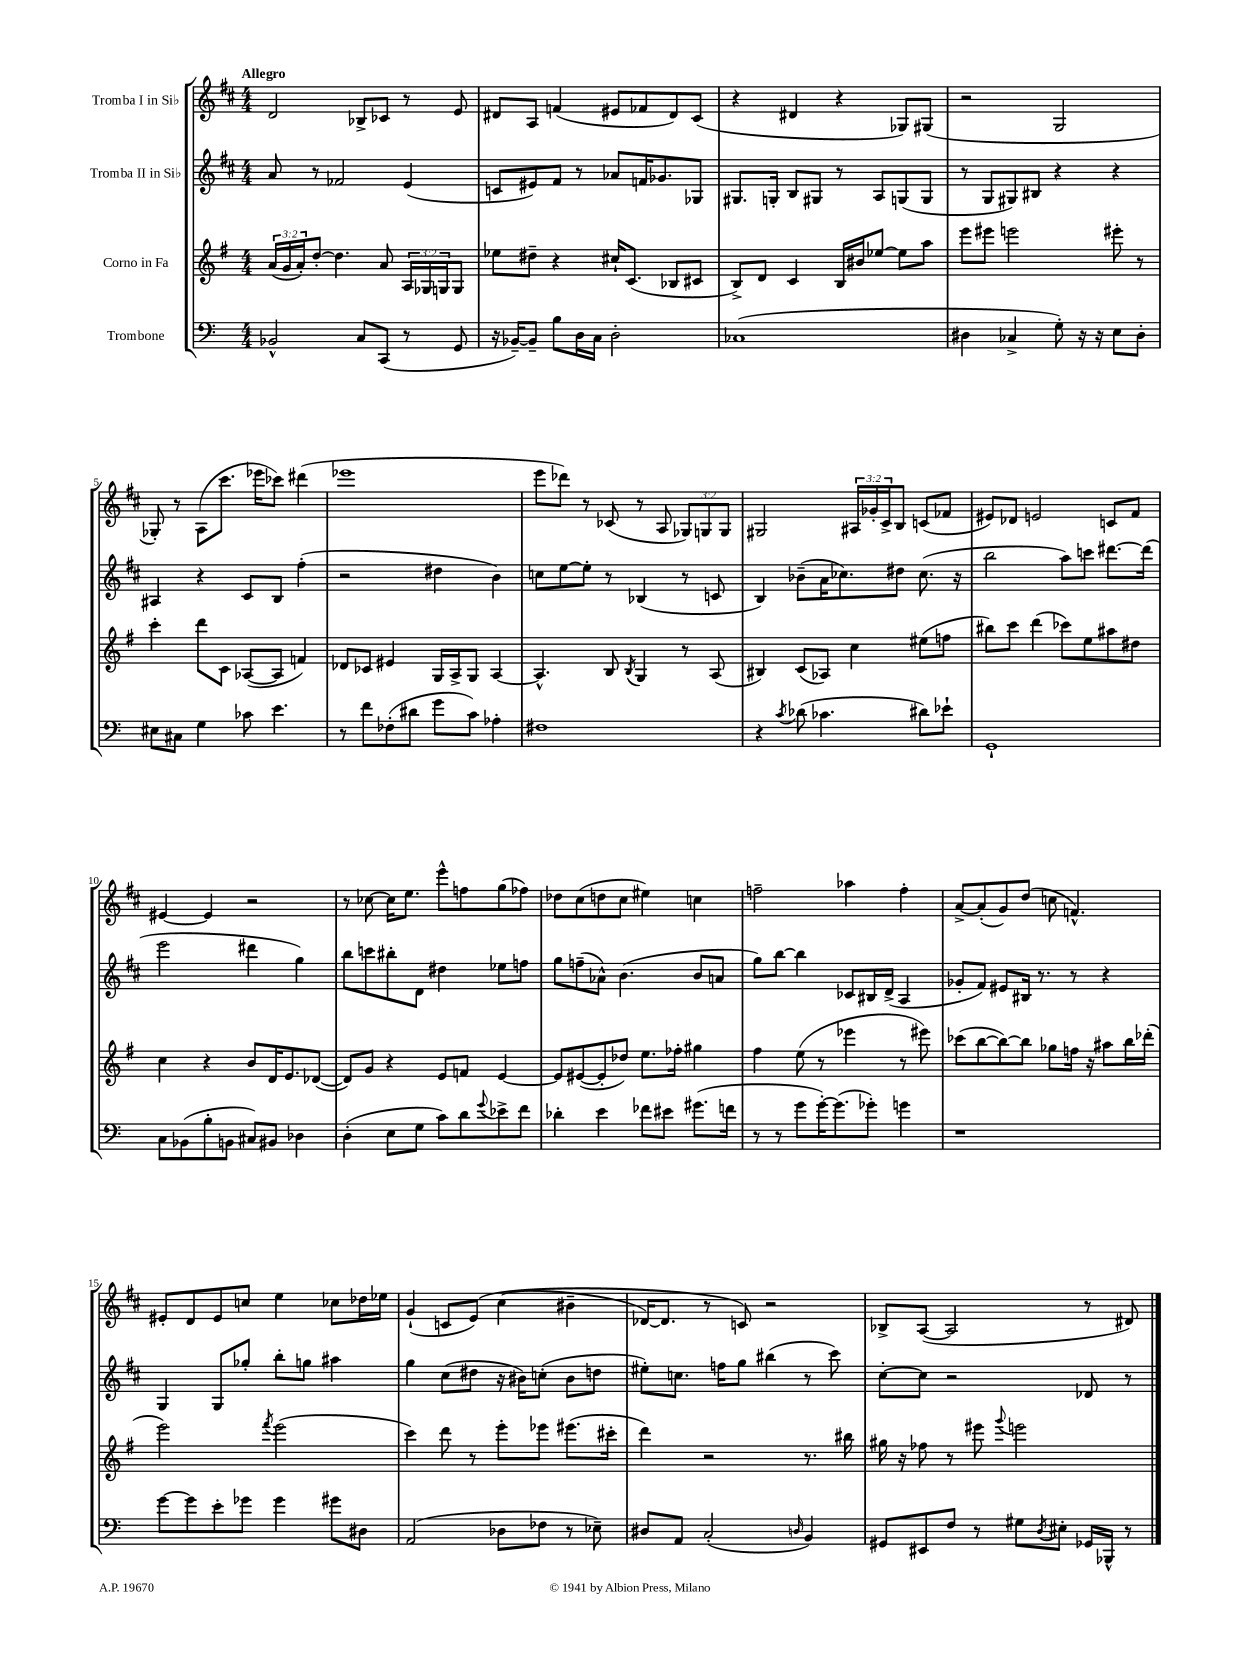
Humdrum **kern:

**kern	**kern	**kern	**kern
*staff4	*staff3	*staff2	*staff1
*clefF4	*clefG2	*clefG2	*clefG2
*k[]	*k[f#]	*k[f#c#]	*k[f#c#]
*M4/4	*M4/4	*M4/4	*M4/4
2BB-^^	(24a	8a	2d
.	24g	.	.
.	24a')	.	.
.	[8dd'	8r	.
.	4.dd]	2f-	.
8C	.	.	8B-^
(8CC	8a	.	8c-
8r	24A	(4e	8r
.	24G-	.	.
.	24G	.	.
8GG	8G	.	8e
=	=	=	=
16r	8ee-	8c	8d#
[16BB-~)	.	.	.
8BB-~]	8dd#~	8e#)	8A
8B	4r	8f#	(4f
16D	.	8r	.
16C	.	.	.
2D'	16cc#`	8a-	8e#
.	(8.c	.	.
.	.	16f	8f-
.	.	8.g-	.
.	8B-	.	8d#)
.	8c#	8G-	(8c#
=	=	=	=
(1C-	8B^)	8.G#	4r
.	8d	.	.
.	.	16G'	.
.	4c	8B	4d#
.	.	8G#	.
.	16B	8r	4r
.	16b#	.	.
.	[8ee-	8A	.
.	8ee-]	(8G	8G-)
.	8aa	8G	(8G#
=	=	=	=
4D#	8eee	8r	2r
.	8eee#	8G	.
4C-^	2eee	8G#)	.
.	.	8B#	.
8G')	.	4r	2G
16r	.	.	.
16r	.	.	.
8E	8eee#'	4r	.
8D#'	8r	.	.
=	=	=	=
8E#	4ccc'	4A#	8G-')
8C#	.	.	8r
4G	8ddd	4r	(8A
.	8c	.	8.ccc#
8c-	([8A-	8c#	.
.	.	.	16eee-
4.e	8A-]	8B	8ccc-)
.	4f)	(4ff#'	(4ddd#
=	=	=	=
8r	8d-	2r	1eee-
8f	8c-	.	.
(8F-'	4e#	.	.
8d#	.	.	.
8g	16G	4dd#	.
.	16A^	.	.
8c)	8G	.	.
4A-'	[4A	4b)	.
=	=	=	=
1F#	4.A^^]	8cc	8eee
.	.	[8ee	8ddd-)
.	.	8ee']	8r
.	8B	8r	(8c-
.	8qB	.	.
.	4G	(4B-	8r
.	.	.	8A
.	8r	8r	12G-)
.	.	.	12G
.	(8A	8c	.
.	.	.	12G
=	=	=	=
4r	4B#)	4B)	2G#
8qc	.	.	.
(8d-	(8c	(8b-~	.
4.c-	8A-)	16a	.
.	.	8.cc-)	.
.	4cc	.	24A#
.	.	.	24g-'
.	.	.	24c#^
.	.	8dd#	8B
8d#)	(8ee#	(8.cc-	(8c
8e-`	8ff	.	8f-
.	.	16r	.
=	=	=	=
1GG`	8bb#)	2bb	8e#)
.	8ccc	.	8d-
.	(4ddd	.	2e
.	8ccc-)	8aa)	.
.	8ee	8ccc	.
.	8aa#	[8.ddd#	8c
.	8dd#	.	8f#
.	.	(16ddd#]	.
=	=	=	=
8C	4cc	2eee	[4e#
(8BB-	.	.	.
8B'	4r	.	4e#]
8BB	.	.	.
8C#)	8b	4ddd#	2r
8BB#	16d	.	.
.	8.e	.	.
4D-	.	4gg)	.
.	([8d-	.	.
=	=	=	=
(4D'	8d-])	8bb	8r
.	8g	8ccc	[8cc-
8E	4r	8bb#'	16cc-]
.	.	.	8.ee
8G	.	8d	.
8c)	8e	4dd#	8eee^^
8d	8f	.	8ff
8qqg	.	.	.
8e-^	[4e	8ee-	(8gg
8f	.	8ff	8ff-)
=	=	=	=
4d-'	8e]	8gg	8dd-
.	([8e#	(8ff~	(8cc#
4e	8e#']	8a-^^)	8dd
.	8dd-)	(4.b	8cc#
8f-	8.ee	.	4ee#)
8e#	.	.	.
.	16ff-'	.	.
(8.g#	4gg#	8b	4cc
.	.	8a	.
16f	.	.	.
=	=	=	=
8r	4ff#	8gg)	2ff~
8r	.	[8bb	.
8g	(8ee	4bb]	.
[16g')	8r	.	.
(8.g]	.	.	.
.	4eee-	8c-	4aa-
8g-')	.	16B#	.
.	.	(16d^	.
4g	8r	4A	4ff'
.	8eee#)	.	.
=	=	=	=
1r	(8ccc-	8g-'	[8a^
.	[8bb	8f#)	(8a']
.	8bb_)	8e#	8g)
.	8bb]	16B#	(8dd
.	.	8.r	.
.	8gg-	.	8cc
.	16ff	8r	4.f^^)
.	16r	.	.
.	8aa#	4r	.
.	16bb	.	.
.	(16ddd-'	.	.
=	=	=	=
[8g	2eee)	4G	8e#'
8g]	.	.	8d
8e'	.	8G	8e#
8g-	.	8gg-'	8cc
.	8qfff#	.	.
4g-	(2eee	8bb'	4ee
.	.	8gg	.
8g#	.	4aa#	8cc-
8D#	.	.	16dd-
.	.	.	16ee-
=	=	=	=
(2AA	4ccc)	4gg	(4g`
.	8ddd	(8cc#	8c
.	8r	8dd#	&(8e)
8D-	8eee'	16r	(4cc#
.	.	16b#)	.
8F-	8eee-	(8cc'	.
8r	(8.eee#	8b#	4b#~
8E-~)	.	8dd	.
.	16ccc#'	.	.
=	=	=	=
8D#	4ddd)	8ee#')	[16d-)
.	.	.	8.d-]
8AA	.	8.cc	.
(2C'	2r	.	8r
.	.	16ff	.
.	.	8gg	8c&)
.	.	(4bb#	2r
16qqD	.	.	.
4BB)	8.r	8r	.
.	.	8ccc#)	.
.	16bb#	.	.
=	=	=	=
8GG#	16gg#	[8cc#'	8B-^
.	16r	.	.
8EE#	8ff-	8cc#]	([8A
8F	8r	2r	2A]
8r	8eee#	.	.
.	8qqggg	.	.
8G#	2eee	.	.
8qD	.	.	.
8E#'	.	.	.
16GG-	.	8d-	8r
16BBB-^^	.	.	.
8r	.	8r	8d#)
==	==	==	==
*-	*-	*-	*-
